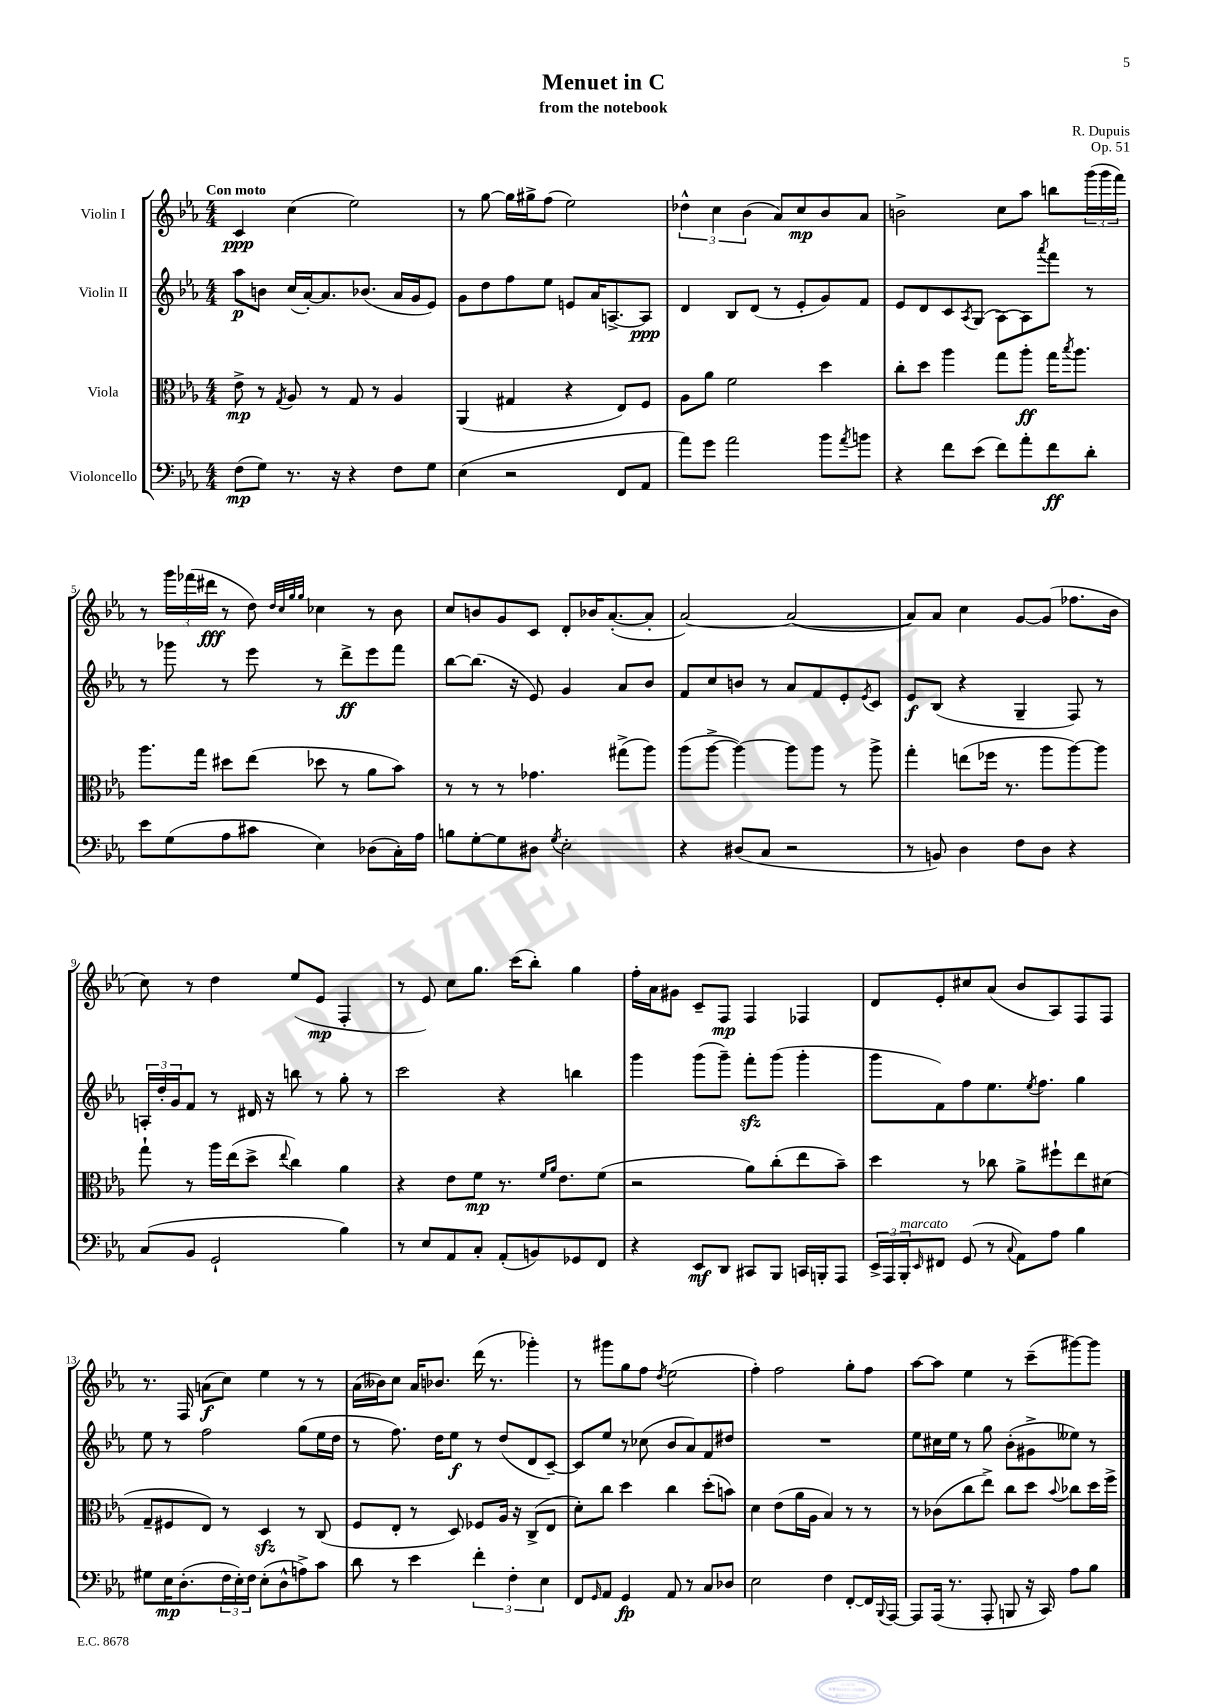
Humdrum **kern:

**kern	**kern	**kern	**kern
*staff4	*staff3	*staff2	*staff1
*clefF4	*clefC3	*clefG2	*clefG2
*k[b-e-a-]	*k[b-e-a-]	*k[b-e-a-]	*k[b-e-a-]
*M4/4	*M4/4	*M4/4	*M4/4
(8F	8e-^	8aa-	4c
8G)	8r	8b	.
.	8qG	.	.
8.r	8A-	(16cc	(4cc
.	.	[16a-')	.
.	8r	8.a-]	.
16r	.	.	.
4r	8G	.	2ee-)
.	.	(8.b-	.
.	8r	.	.
8F	4A-	16a-	.
.	.	16g	.
8G	.	8e-)	.
=	=	=	=
(4E-	(4AA-	8g	8r
.	.	8dd	[8gg
2r	4G#	8ff	16gg]
.	.	.	16gg#^
.	.	8ee-	(8ff
.	4r	8e	2ee-)
.	.	16a-	.
.	.	[8.A^	.
8FF	8E-)	.	.
8AA-	8F	8A]	.
=	=	=	=
8a-)	8A-	4d	6dd-^^
8g	8a-	.	.
.	.	.	6cc
2a-	2f	8B-	.
.	.	.	(6b-
.	.	(8d	.
.	.	8r	8a-)
.	.	8e-'	8cc
8b-	4dd	8g)	8b-
8qa-	.	.	.
8b	.	8f	8a-
=	=	=	=
4r	8cc'	8e-	2b^
.	8dd	8d	.
8f	4aa-	8c	.
.	.	8qA-	.
(8e-	.	(8G	.
8f)	8gg	[8A-)	8cc
8a-'	8aa-'	8A-]	8aa-
.	.	8qaaa-	.
8f	16gg	8fff	8bb
.	8qbb-	.	.
.	8.aa-	.	.
8d'	.	8r	(24ggg
.	.	.	24ggg
.	.	.	24fff)
=	=	=	=
8e-	8.aa-	8r	8r
(8G	.	8ggg-	24ggg
.	.	.	(24fff-
.	16gg	.	.
.	.	.	24ddd#
8A-	8dd#	8r	8r
8c#	(8ee-	8eee-	8dd)
.	.	.	32qqdd
.	.	.	32qqcc
.	.	.	32qqgg
.	.	.	32qqgg
4E-)	8dd-	8r	4cc-
.	8r	8ddd^	.
(8D-	8a-	8eee-	8r
16C')	8b-)	8fff	8b-
16A-	.	.	.
=	=	=	=
8B	8r	[8bb-	8cc
[8G'	8r	(8.bb-]	8b
8G]	8r	.	8g
.	.	16r	.
8D#	4.g-	8e-)	8c
8qG	.	.	.
2E-'	.	4g	8d'
.	.	.	16b-
.	.	.	([8.a-'
.	(8gg#^	8a-	.
.	8aa-)	8b-	8a-']
=	=	=	=
4r	(8aa-	8f	[2a-)
.	[8aa-^	8cc	.
(8D#	4aa-_)	8b	.
8C	.	8r	.
2r	8aa-]	8a-	(2a-_
.	8aa-	8f	.
.	8r	8e-'	.
.	.	8qe-	.
.	8aa-^	8c	.
=	=	=	=
8r	4gg'	8e-	8a-])
8BB)	.	(8B-	8a-
4D	(8ee	4r	4cc
.	16ff-	.	.
.	8.r	.	.
8F	.	4G~	[8g
8D	8aa-	.	(8g]
4r	[8aa-)	8F)	8.ff-
.	8aa-]	8r	.
.	.	.	16b-
=	=	=	=
(8C	8gg`	24A'	8cc)
.	.	24dd'	.
.	.	24g	.
8BB-	8r	8f	8r
2GG`	16aa-	8r	4dd
.	(16ee-	.	.
.	8dd^	16d#	.
.	.	16r	.
.	8qqee-	.	.
.	4cc)	8bb	(8ee-
.	.	8r	8e-
4B-)	4a-	8gg'	4F'
.	.	8r	.
=	=	=	=
8r	4r	2ccc	8r
8E-	.	.	8e-)
8AA-	8e-	.	8cc
8C'	8f	.	8.gg
(8AA-'	8.r	4r	.
.	.	.	(16ccc
8BB)	.	.	8bb-')
.	16qqf	.	.
.	16qqa-	.	.
.	8.e-	.	.
8GG-	.	4bb	4gg
8FF	(8f	.	.
=	=	=	=
4r	2r	4ggg	16ff'
.	.	.	16a-
.	.	.	8g#
8EE-	.	(8ggg	8c~
8DD	.	8ggg~)	8F
8CC#	8a-)	8fff'	4F
8BBB-	(8cc'	(8ggg	.
16CC	8ee-	4ggg'	4F-
16BBB'	.	.	.
8AAA-	8b-~)	.	.
=	=	=	=
24EE-^	4dd	8ggg	8d
24AAA-	.	.	.
24BBB-'	.	.	.
16qqEE-	.	.	.
8FF#	.	8f)	8e-'
(8GG	8r	8ff	8cc#
8r	8cc-	8.ee-	(8a-
8qqC	.	.	.
8AA-)	8a-^	.	8b-
.	.	8qee-	.
.	.	8.ff	.
8A-	8ff#`	.	8A-)
4B-	8ee-	4gg	8F
.	(8d#	.	8F
=	=	=	=
8G#	8G~	8ee-	8.r
16E-	8F#	8r	.
(8.D'	.	.	16F
.	8E-)	2ff	(8a
24F	8r	.	8cc)
24E-')	.	.	.
24F	.	.	.
(8E-'	4D	.	4ee-
8D^^	.	.	.
8A^)	8r	(8gg	8r
8c	(8C	16ee-	8r
.	.	16dd	.
=	=	=	=
8d	8F	8r	(16a-
.	.	.	16b--)
8r	8E-'	8.ff)	8cc
4e-	8r	.	16a-
.	.	16dd	8.b-
.	8D)	8ee-	.
6f'	8F-	8r	(16ddd
.	.	.	8.r
.	16A-	(8dd	.
6F'	.	.	.
.	16r	.	.
.	(8C^	8d	4ggg-')
6E-	.	.	.
.	8E-	[8c~)	.
=	=	=	=
8FF	8d')	8c]	8r
16qqGG	.	.	.
8AA-	8cc	8ee-	8ggg#
4GG	4dd	8r	8gg
.	.	(8cc-	8ff
.	.	.	8qdd
8AA-	4cc	8b-	(2ee-
8r	.	8a-)	.
8C	(8dd'	8f	.
8D-	8b)	8dd#	.
=	=	=	=
2E-	4d	1r	4ff')
.	(8e-	.	2ff
.	16a-	.	.
.	16A-	.	.
4F	4B-)	.	.
[8FF'	8r	.	8gg'
16FF]	8r	.	8ff
8qqBBB-	.	.	.
[16AAA-	.	.	.
=	=	=	=
8AAA-]	8r	8ee-	[8aa-
(16AAA-	(8c-	16cc#	8aa-]
8.r	.	16ee-	.
.	8cc	8r	4ee-
8AAA-'	8ee-^)	8gg	.
8BBB	8cc	(8b-'	8r
16r	8dd	8g#^	(8ccc~
16CC)	.	.	.
.	8qqb-	.	.
8A-	8cc-	8ee--)	[8ggg#)
8B-	16dd	8r	8ggg#]
.	16ff^	.	.
==	==	==	==
*-	*-	*-	*-
